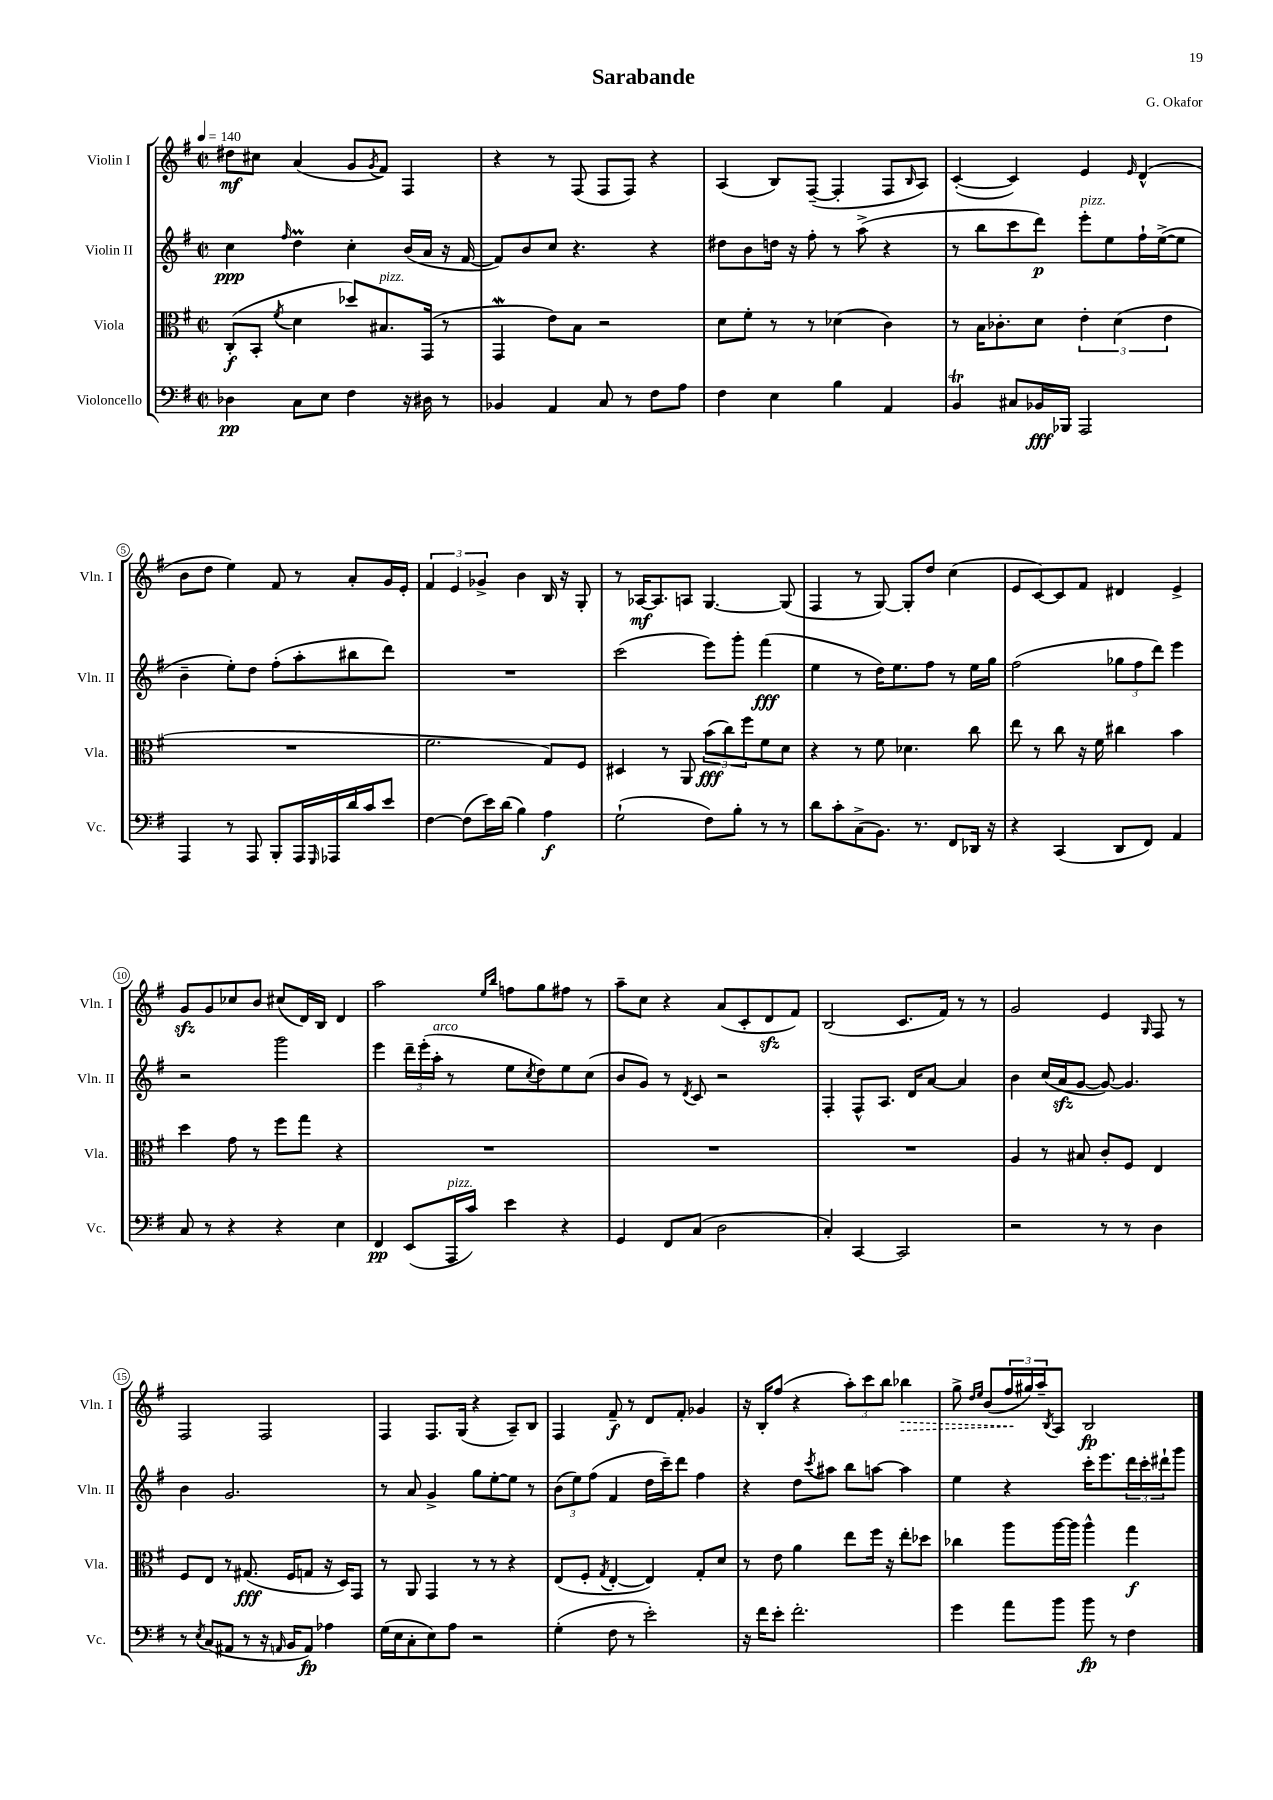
\header { title = "Sarabande" composer = "G. Okafor" }
<<
\new StaffGroup <<
\new Staff = "s0" \with { instrumentName = "Violin I" shortInstrumentName = "Vln. I" } {
    \clef treble \key g \major \defaultTimeSignature \time 2/2 \tempo 4 = 140
    dis''8\mf cis''8 a'4( g'8 \acciaccatura { g'8 } fis'8) fis4 |
    r4 r8 fis8( fis8 fis8) r4 |
    a4( b8) fis8~--( fis4-. fis8 \grace { b16 } a8) |
    c'4~-.( c'4) e'4 \grace { e'16 } d'4-^( |
    b'8 d''8 e''4) fis'8 r8 a'8-. g'16 e'16-. |
    \tuplet 3/2 { fis'4 e'4 ges'4-> } b'4 b16 r16 g8-. |
    r8 aes16~\mf aes8. a8 g4.~ g8( |
    fis4 r8 g8~) g8-. d''8 c''4( |
    e'8 c'8~) c'8 fis'8 dis'4 e'4-> |
    g'8\sfz g'8 ces''8 b'8 cis''8( d'16) b16 d'4 |
    a''2 \grace { e''16 b''16 } f''8 g''8 fis''8 r8 |
    a''8-- c''8 r4 a'8( c'8-. d'8\sfz fis'8) |
    b2( c'8. fis'16) r8 r8 |
    g'2 e'4 \grace { g16 } fis8 r8 |
    fis2 fis2 |
    fis4 fis8. g16( r4 a8--) b8 |
    fis4 fis'8--\f r8 d'8 fis'8-. ges'4 |
    r16 b16-. fis''8( r4 \tuplet 3/2 { a''8-.) c'''8 b''8 } \once \override Hairpin.style = #'dashed-line bes''4\> |
    g''8-> \grace { d''16 e''16 } b'8( \tuplet 3/2 { fis''16\! gis''16) a''16-- } \acciaccatura { b8 } a8 b2\fp \bar "|." |
}
\new Staff = "s1" \with { instrumentName = "Violin II" shortInstrumentName = "Vln. II" } {
    \clef treble \key g \major \defaultTimeSignature \time 2/2
    c''4\ppp \grace { fis''16 } d''4\prall c''4-. b'16( a'16 r16 fis'16~ |
    fis'8) b'8 c''8 r4. r4 |
    dis''8 b'8 d''16 r16 fis''8-. r8 a''8->( r4 |
    r8 b''8 c'''8 d'''8\p) e'''8-.^\markup { \italic "pizz." } e''8 fis''16-! e''16~->( e''8 |
    b'4-- e''8-.) d''8 fis''8-.( a''8-. bis''8 d'''8) |
    R1 |
    c'''2( e'''8) g'''8-. fis'''4\fff( |
    e''4 r8 d''16) e''8. fis''8 r8 e''16 g''16 |
    fis''2( \tuplet 3/2 { ges''8 fis''8 d'''8) } e'''4 |
    r2 g'''2 |
    e'''4 \tuplet 3/2 { d'''16-- e'''16-.( a''16-.^\markup { \italic "arco" } } r8 e''8 \acciaccatura { c''8 } d''8) e''8 c''8( |
    b'8 g'8) r8 \acciaccatura { d'8 } c'8 r2 |
    fis4-. fis8-^ a8. d'16 a'8~ a'4 |
    b'4 c''16( a'16\sfz g'8~ g'8~) g'4. |
    b'4 g'2. |
    r8 a'8 g'4-> g''8 e''8~-. e''8 r8 |
    \tuplet 3/2 { b'8( e''8) fis''8( } fis'4 d''16 c'''16--) d'''8 fis''4 |
    r4 d''8 \acciaccatura { c'''8 } ais''8 b''8 a''8~ a''4 |
    e''4 r4 c'''16-. e'''8. \tuplet 3/2 { d'''16 c'''16-. dis'''16-! } g'''8 \bar "|." |
}
\new Staff = "s2" \with { instrumentName = "Viola" shortInstrumentName = "Vla." } {
    \clef alto \key g \major \defaultTimeSignature \time 2/2
    c8-.\f( b,8-. \acciaccatura { fis'8 } d'4 des''8) bis8.^\markup { \italic "pizz." } g,16( r8 |
    g,4\mordent e'8) b8 r2 |
    d'8 fis'8-. r8 r8 des'4( c'4) |
    r8 b16 ces'8.-. d'8 \tuplet 3/2 { e'4-. d'4( e'4 } |
    R1 |
    fis'2. g8) fis8 |
    dis4 r8 a,8 \tuplet 3/2 { b'8\fff( c''8) fis''8 } fis'8 d'8 |
    r4 r8 fis'8 des'4. c''8 |
    e''8 r8 c''8 r16 fis'16 cis''4 b'4 |
    d''4 g'8 r8 fis''8 g''8 r4 |
    R1 |
    R1 |
    R1 |
    a4 r8 bis8 c'8-. fis8 e4 |
    fis8 e8 r8 gis8.\fff( fis16 g8 r16 d16) g,8 |
    r8 a,8 g,4 r8 r8 r4 |
    e8( fis8-. \acciaccatura { g8 } e4~-. e4) g8-. d'8 |
    r8 e'8 a'4 e''8 fis''16 r16 e''8-. des''8 |
    ces''4 a''8 a''16~ a''16 a''4-^ g''4\f \bar "|." |
}
\new Staff = "s3" \with { instrumentName = "Violoncello" shortInstrumentName = "Vc." } {
    \clef bass \key g \major \defaultTimeSignature \time 2/2
    des4\pp c8 e8 fis4 r16 dis16 r8 |
    bes,4 a,4 c8 r8 fis8 a8 |
    fis4 e4 b4 a,4 |
    b,4\trill cis8 bes,16\fff bes,,16 a,,2 |
    a,,4 r8 a,,8 b,,8-. a,,16 \grace { g,,16 } aes,,16 d'16 c'16 e'8 |
    fis4~ fis8( e'16) d'16( b4) a4\f |
    g2-!( fis8) b8-. r8 r8 |
    d'8 c'8-. c8->( b,8.) r8. fis,8 des,16 r16 |
    r4 c,4( d,8 fis,8) a,4 |
    c8 r8 r4 r4 e4 |
    fis,4\pp e,8( a,,16^\markup { \italic "pizz." } c'16) e'4 r4 |
    g,4 fis,8 c8( d2 |
    c4-.) c,4~ c,2 |
    r2 r8 r8 d4 |
    r8 \acciaccatura { e8 } c8( ais,8 r8 r16 \grace { a,16 } b,16 a,8\fp) aes4 |
    g16( e16 c8-. e8) a8 r2 |
    g4-.( fis8 r8 e'2-.) |
    r16 fis'16 e'8-. fis'2.-. |
    g'4 a'8 b'8 b'8\fp r8 fis4 \bar "|." |
}
>>
>>
\layout { \context { \Score \override BarNumber.stencil = #(make-stencil-circler 0.1 0.3 ly:text-interface::print) } }
